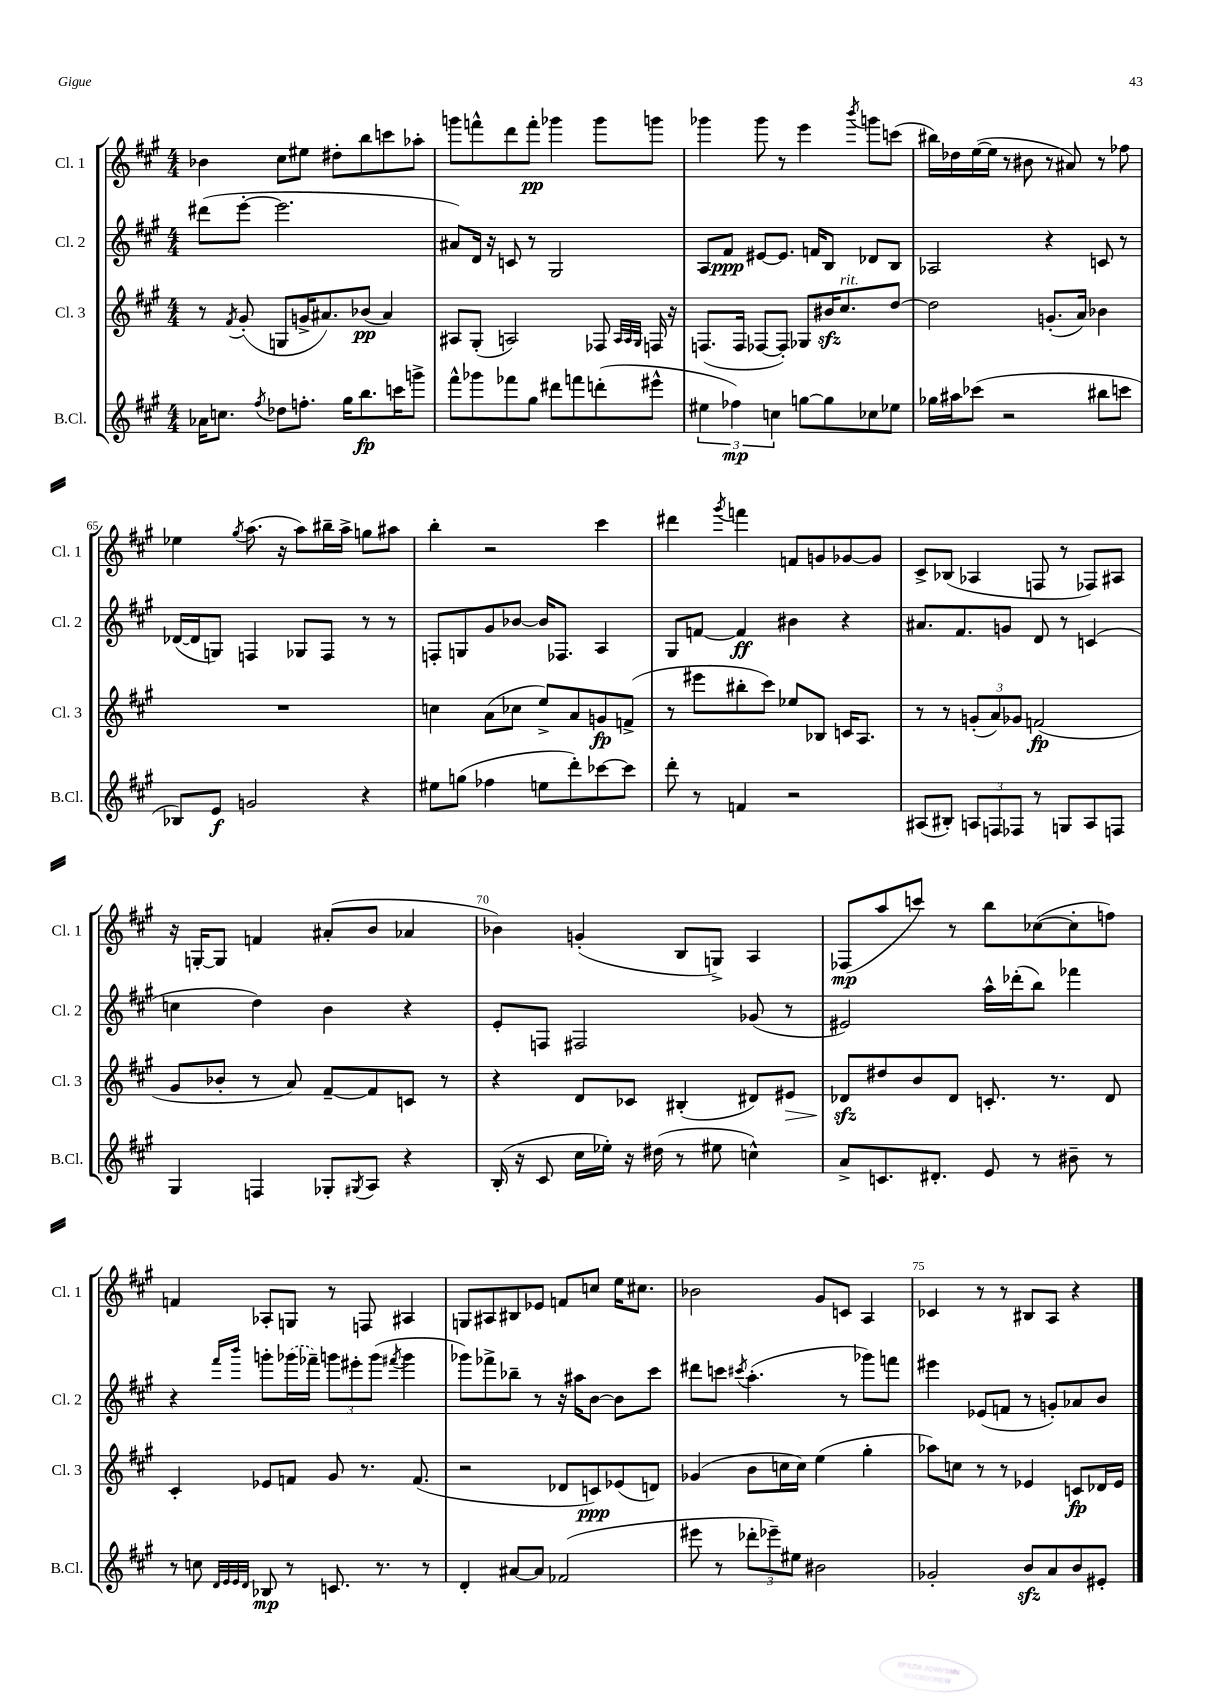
<<
\new StaffGroup <<
\new Staff = "s0" \with { instrumentName = "Cl. 1" shortInstrumentName = "Cl. 1" } {
    \clef treble \key a \major \numericTimeSignature \time 4/4
    bes'4 cis''8 eis''8 dis''8-. b''8 c'''8 aes''8-. |
    g'''8 f'''8-^ d'''8 f'''8-.\pp ges'''4 ges'''8 g'''8 |
    ges'''4 ges'''8 r8 e'''4 \acciaccatura { b'''8 } g'''8 c'''8( |
    bis''16) des''16 e''16~( e''16 r8 bis'8 r8 ais'8) r8 fes''8 |
    ees''4 \acciaccatura { gis''8 } a''8.( r16 a''8) bis''16-- a''16-> g''8 ais''8 |
    b''4-. r2 cis'''4 |
    dis'''4 \acciaccatura { gis'''8 } f'''4 f'8 g'8 ges'8~ ges'8 |
    cis'8-> bes8( aes4 f8 r8 fes8) ais8 |
    r16 g16~-. g8 f'4 ais'8-.( b'8 aes'4 |
    bes'4) g'4-.( b8 g8->) a4 |
    fes8\mp( a''8 c'''8) r8 b''8 ces''8~( ces''8-. f''8) |
    f'4 aes8-. g8 r8 f8 ais4 |
    g8 ais8 bis8 ees'8 f'8 c''8 e''16 cis''8. |
    bes'2 gis'8 c'8 a4 |
    ces'4 r8 r8 bis8 a8 r4 \bar "|." |
}
\new Staff = "s1" \with { instrumentName = "Cl. 2" shortInstrumentName = "Cl. 2" } {
    \clef treble \key a \major \numericTimeSignature \time 4/4
    dis'''8( e'''8~-. e'''2. |
    ais'8) d'16 r16 c'8 r8 gis2 |
    a8 fis'8\ppp eis'8~ eis'8. f'16 b8 des'8 b8 |
    aes2 r4 c'8 r8 |
    des'16~( des'16 g8) f4 ges8 f8 r8 r8 |
    f8-. g8 gis'8 bes'8~ bes'16 fes8. a4 |
    gis8 f'8~ f'4\ff bis'4 r4 |
    ais'8. fis'8. g'8 d'8 r8 c'4( |
    c''4 d''4) b'4 r4 |
    e'8-. f8 fis2 ges'8( r8 |
    eis'2) a''16-^ des'''16-.( b''8) fes'''4 |
    r4 \grace { fis'''16 b'''16 } g'''8-. \once \slurDashed ges'''16( fes'''16--) \tuplet 3/2 { g'''8 eis'''8-. g'''8( } \acciaccatura { fis'''8 } g'''4 |
    ges'''8) fes'''8-> bes''8-- r8 r16 ais''16 b'8~ b'8 cis'''8 |
    dis'''8 c'''8 \acciaccatura { cis'''8 } a''4.-.( r8 ges'''8) f'''8 |
    eis'''4 ees'8( f'8 r8 g'8-.) aes'8 b'8 \bar "|." |
}
\new Staff = "s2" \with { instrumentName = "Cl. 3" shortInstrumentName = "Cl. 3" } {
    \clef treble \key a \major \numericTimeSignature \time 4/4
    r8 \acciaccatura { fis'8 } gis'8-.( g8 g'16-> ais'8.) bes'8\pp( ais'4) |
    ais8 gis8-.( a2) fes8 \grace { a32 a32 gis32 } f16 r16 |
    f8.( f16 fes8~ fes8-.) ges8 bis'16\sfz cis''8.^\markup { \italic "rit." } d''8~ |
    d''2 g'8.-.( a'16) bes'4 |
    R1 |
    c''4 a'8( ces''8 e''8->) a'8 g'8\fp f'8->( |
    r8 eis'''8 bis''8-. cis'''8) ees''8 bes8 c'16 a8. |
    r8 r8 \tuplet 3/2 { g'8-.( a'8) ges'8 } f'2\fp( |
    gis'8 bes'8-. r8 a'8) fis'8~-- fis'8 c'8 r8 |
    r4 d'8 ces'8 bis4-.( dis'8) eis'8\> |
    des'8\sfz\! dis''8 b'8 des'8 c'8.-. r8. des'8 |
    cis'4-. ees'8 f'8 gis'8 r8. f'8.( |
    r2 des'8 c'8\ppp) ees'8( d'8) |
    ges'4( b'8 c''16 c''16) e''4( gis''4-. |
    aes''8) c''8 r8 r8 ees'4 c'8\fp des'16 ees'16 \bar "|." |
}
\new Staff = "s3" \with { instrumentName = "B.Cl." shortInstrumentName = "B.Cl." } {
    \clef treble \key a \major \numericTimeSignature \time 4/4
    aes'16 c''8. \acciaccatura { fis''8 } des''8 f''8.-. gis''16 b''8.\fp c'''16 g'''8-> |
    fis'''8-^ ges'''8 fes'''8 gis''8 dis'''8 f'''8 d'''8-.( eis'''8-^ |
    \tuplet 3/2 { eis''4 fes''4\mp) c''4 } g''8~ g''8 ces''8 ees''8 |
    ges''16 ais''16 ces'''8( r2 bis''8 c'''8 |
    bes8) e'8\f g'2 r4 |
    eis''8 g''8( fes''4 e''8 d'''8-.) ces'''8~ ces'''8 |
    d'''8-. r8 f'4 r2 |
    ais8( bis8-.) \tuplet 3/2 { a8 f8 fes8 } r8 g8 a8 f8 |
    gis4 f4 ges8-. \acciaccatura { gis8 } a8 r4 |
    b16-.( r16 cis'8 cis''16 ees''16-.) r16 dis''16( r8 eis''8 c''4-^) |
    a'8-> c'8. dis'8.-. e'8 r8 bis'8-- r8 |
    r8 c''8 \grace { d'32 e'32 e'32 d'32 } bes8\mp r8 c'8. r8. r8 |
    d'4-. ais'8~ ais'8 fes'2( |
    eis'''8 r8 \tuplet 3/2 { des'''8-. ees'''8--) eis''8 } bis'2 |
    ges'2-. b'8\sfz a'8 b'8 eis'8-. \bar "|." |
}
>>
>>
\layout { \context { \Score currentBarNumber = #61 \override BarNumber.break-visibility = ##(#f #t #t) barNumberVisibility = #(every-nth-bar-number-visible 5) } }
